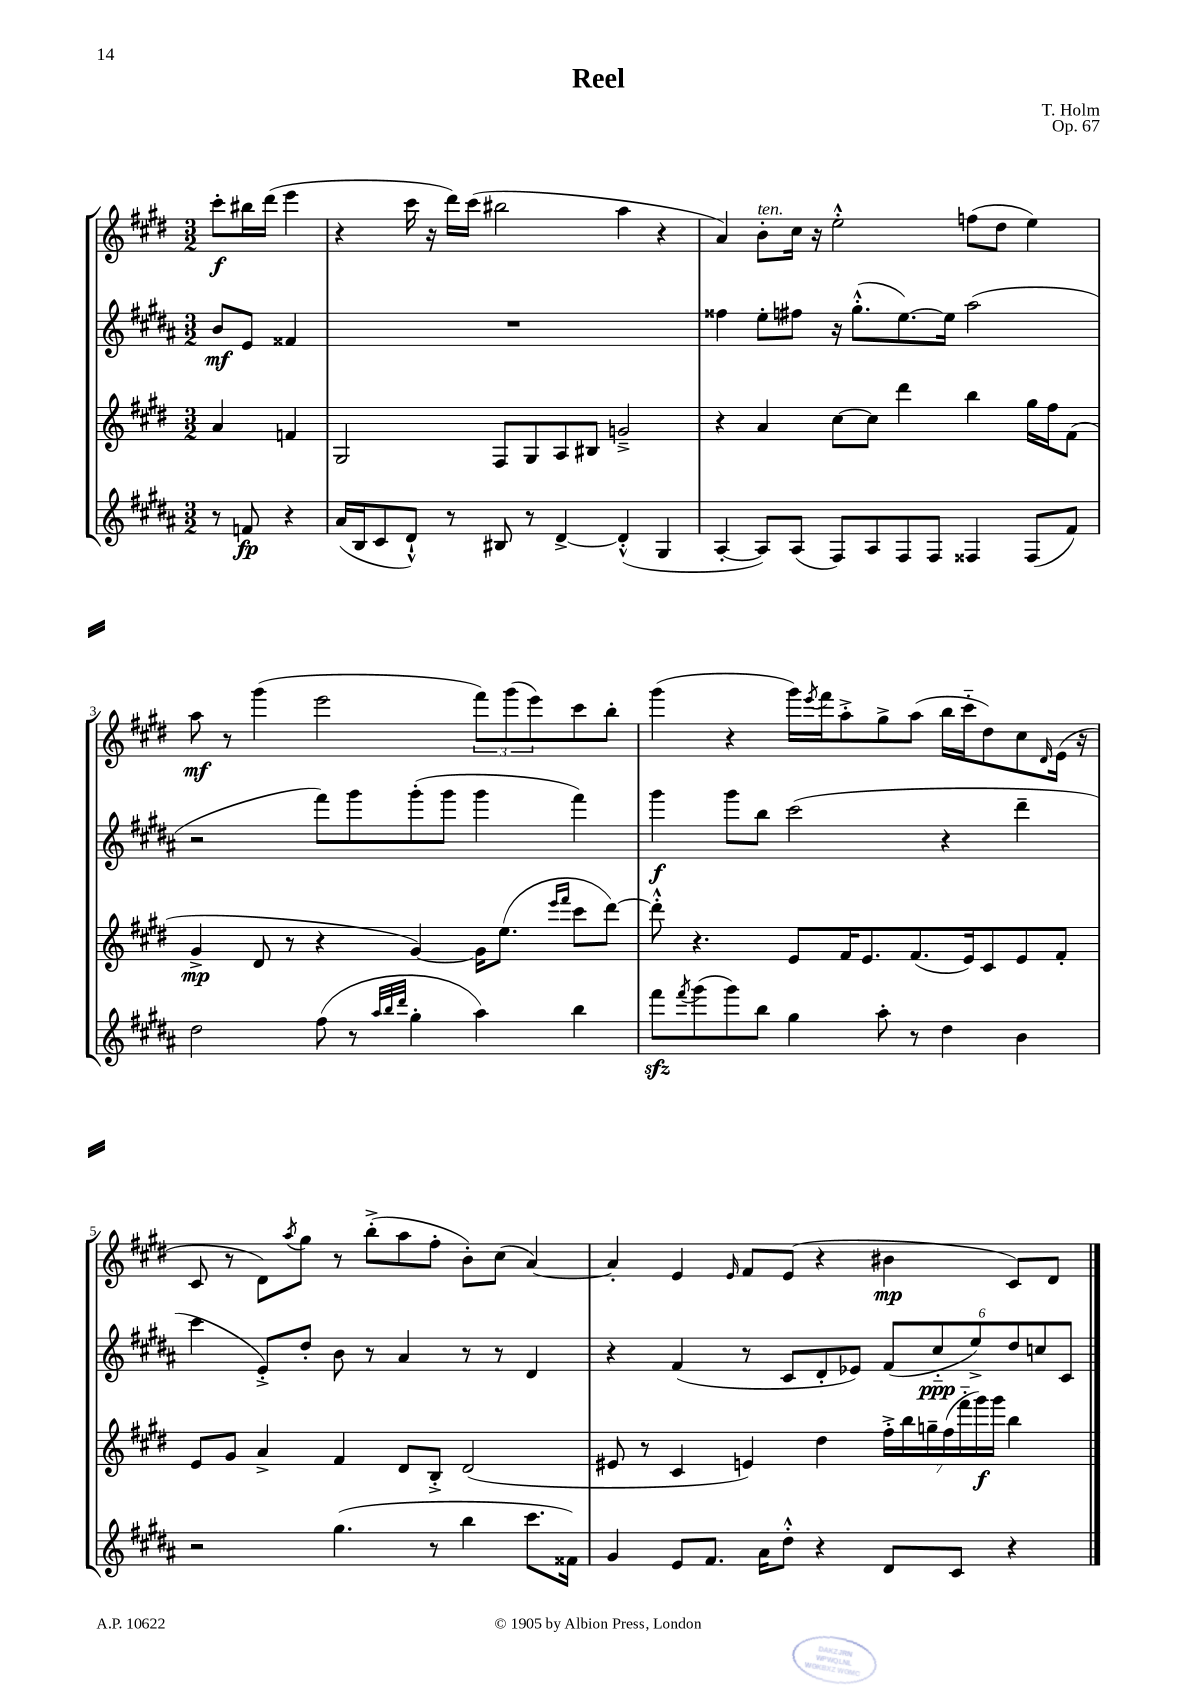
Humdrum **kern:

**kern	**kern	**kern	**kern
*staff4	*staff3	*staff2	*staff1
*clefG2	*clefG2	*clefG2	*clefG2
*k[f#c#g#d#a#]	*k[f#c#g#d#]	*k[f#c#g#d#a#]	*k[f#c#g#d#]
*M3/2	*M3/2	*M3/2	*M3/2
8r	4a	8b	8ccc#'
8f	.	8e	16bb#
.	.	.	(16ddd#
4r	4f	4f##	4eee
=	=	=	=
(16a#	2G#	1.r	4r
16B	.	.	.
8c#	.	.	.
8d#`^^)	.	.	16ccc#
.	.	.	16r
8r	.	.	16ddd#)
.	.	.	(16ccc#
8B#	8F#	.	2bb#
8r	8G#	.	.
[4d#^	8A	.	.
.	8B#	.	.
(4d#'^^]	2g~^	.	4aa
4G#	.	.	4r
=	=	=	=
[4A#'	4r	4ff##	4a)
8A#])	4a	8ee'	8b'
(8A#	.	8ff#	16cc#
.	.	.	16r
8F#)	[8cc#	16r	2ee'^^
.	.	(8.gg#'^^	.
8A#	8cc#]	.	.
8F#	4ddd#	[8.ee)	.
8F#	.	.	.
.	.	16ee]	.
4F##	4bb	(2aa#	(8ff
.	.	.	8dd#
(8F##	16gg#	.	4ee)
.	16ff#	.	.
8f#)	(8f#	.	.
=	=	=	=
2dd#	4g#^	2r	8aa
.	.	.	8r
.	8d#	.	(4ggg#
.	8r	.	.
(8ff#	4r	8fff#)	2eee
8r	.	8ggg#	.
32qqaa#	.	.	.
32qqbb	.	.	.
32qqddd#	.	.	.
4gg#'	[4g#)	(8ggg#'	.
.	.	8ggg#	.
4aa#)	16g#]	4ggg#	12fff#)
.	(8.ee	.	.
.	.	.	(12ggg#
.	.	.	12eee)
.	16qqeee	.	.
.	16qqfff#	.	.
4bb	8ccc#	4fff#)	8ccc#
.	[8ddd#)	.	8bb'
=	=	=	=
8fff#	8ddd#'^^]	4ggg#	(4ggg#
8qfff#	.	.	.
(8ggg#	4.r	.	.
8ggg#)	.	8ggg#	4r
8bb	.	8bb	.
4gg#	8e	(2ccc#	16ggg#)
.	.	.	8qeee
.	.	.	16fff#
.	16f#	.	8aa'^
.	8.e	.	.
8aa#'	.	.	8gg#^
8r	(8.f#	.	(8aa
4dd#	.	4r	16bb
.	16e)	.	16ccc#'~
.	8c#	.	8dd#)
4b	8e	4ddd#~	8cc#
.	.	.	16qqd#
.	8f#'	.	(16e
.	.	.	16r
=	=	=	=
2r	8e	4ccc#	8c#
.	8g#	.	8r
.	4a^	8e'^)	8d#)
.	.	.	8qaa
.	.	8dd#'	8gg#
(4.gg#	4f#	8b	8r
.	.	8r	(8bb'^
.	8d#	4a#	8aa
8r	8B'^	.	8ff#'
4bb	(2d#	8r	8b')
.	.	8r	(8cc#
8.ccc#	.	4d#	[4a)
16f##)	.	.	.
=	=	=	=
4g#	8e#	4r	4a']
.	8r	.	.
8e	4c#	(4f#	4e
8.f#	.	.	.
.	.	.	16qqe
.	4e)	8r	8f#
16a#	.	.	.
8dd#'^^	.	8c#	(8e
4r	4dd#	8d#'	4r
.	.	8e-)	.
8d#	28ff#'^	(12f#	4b#
.	28bb	.	.
.	28gg~	.	.
.	.	12cc#'~	.
.	(28ff#	.	.
8c#	.	.	.
.	28fff#'~	.	.
.	.	12ee^)	.
.	28ggg#)	.	.
.	28ggg#	.	.
4r	4bb	12dd#	8c#)
.	.	12cc	.
.	.	.	8d#
.	.	12c#	.
==	==	==	==
*-	*-	*-	*-
